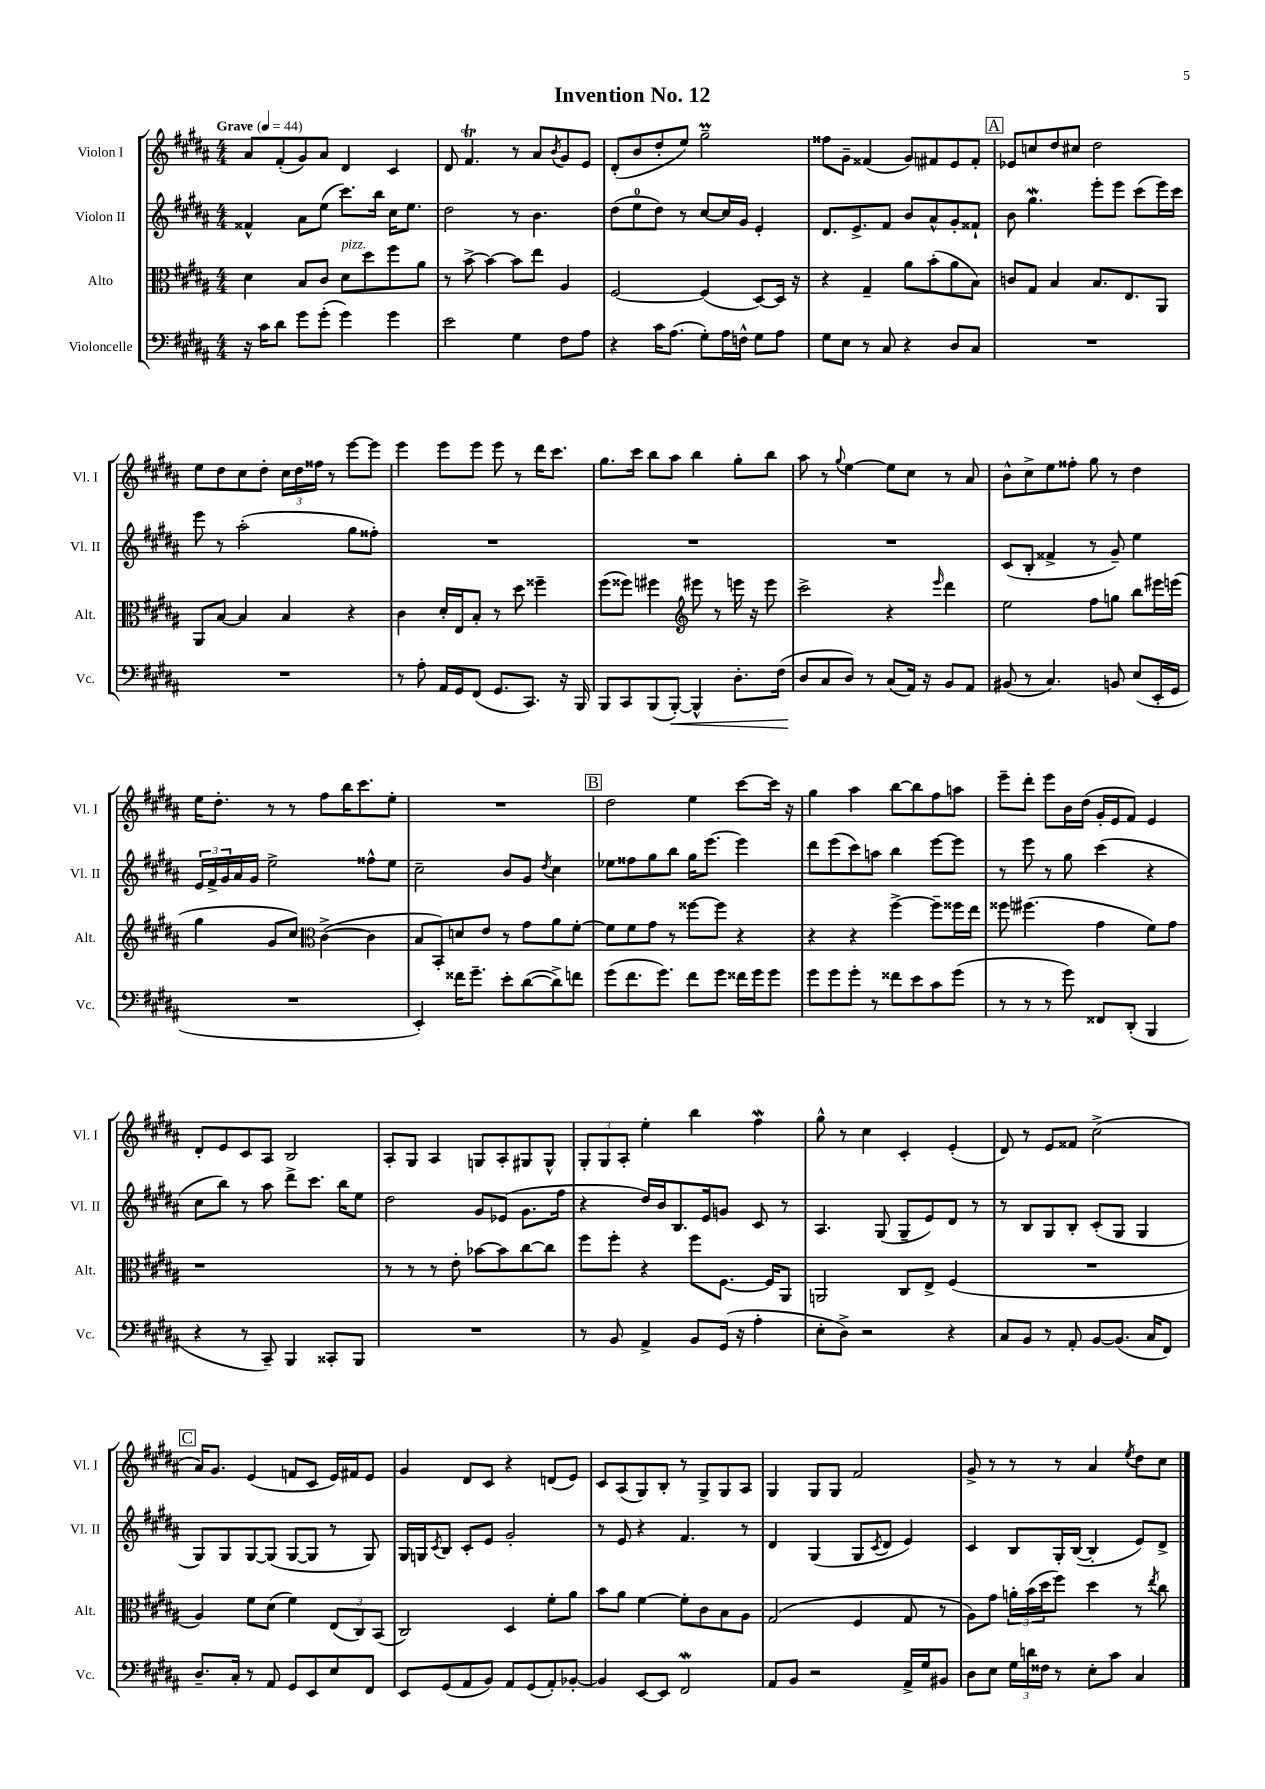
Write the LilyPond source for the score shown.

\header { title = "Invention No. 12" }
<<
\new StaffGroup <<
\new Staff = "s0" \with { instrumentName = "Violon I" shortInstrumentName = "Vl. I" } {
    \clef treble \key b \major \numericTimeSignature \time 4/4 \tempo "Grave" 4 = 44
    ais'8 fis'8-.( gis'8) ais'8 dis'4 cis'4 |
    dis'8 fis'4.\trill r8 ais'8 \acciaccatura { b'8 } gis'8 e'8 |
    dis'8-.( b'8 dis''8-. e''8) gis''2--\prall |
    fisis''8 gis'8-- fisis'4( gis'8) fis'8 e'8 fis'8-. |
    \mark \markup { \box "A" } ees'8 c''8 dis''8 cis''8 dis''2 |
    e''8 dis''8 cis''8 dis''8-. \tuplet 3/2 { cis''16 dis''16 fisis''16 } r8 e'''8~ e'''8 |
    e'''4 e'''8 e'''8 e'''8 r8 dis'''16 cis'''8. |
    gis''8. cis'''16 b''8 ais''8 b''4 gis''8-. b''8 |
    ais''8 r8 \appoggiatura { gis''8 } e''4~ e''8 cis''8 r8 ais'8 |
    b'8-^ cis''8-> e''8 fisis''8-. gis''8 r8 dis''4 |
    e''16 dis''8.-. r8 r8 fis''8 b''16 cis'''8. e''8-. |
    R1 |
    \mark \markup { \box "B" } dis''2 e''4 cis'''8~ cis'''16 r16 |
    gis''4 ais''4 b''8~ b''8 fis''8 a''8 |
    e'''8-- dis'''8-. e'''8 b'16 dis''16( gis'16-. e'16 fis'8) e'4 |
    dis'8-. e'8 cis'8 ais8 b2 |
    ais8-. gis8 ais4 g8 ais8-. gis8 gis8-^ |
    \tuplet 3/2 { gis8-. gis8 ais8-. } e''4-. b''4 fis''4\mordent |
    gis''8-^ r8 cis''4 cis'4-. e'4-.( |
    dis'8) r8 e'8 fisis'8 cis''2->( |
    \mark \markup { \box "C" } ais'16) gis'8. e'4( f'8 cis'8 e'16) fis'16 e'8 |
    gis'4 dis'8 cis'8 r4 d'8( e'8) |
    cis'8 ais8( gis8) b8-. r8 gis8-> gis8 ais8 |
    gis4 gis8 gis8 fis'2 |
    gis'8-> r8 r8 r8 ais'4 \acciaccatura { e''8 } dis''8 cis''8 \bar "|." |
}
\new Staff = "s1" \with { instrumentName = "Violon II" shortInstrumentName = "Vl. II" } {
    \clef treble \key b \major \numericTimeSignature \time 4/4
    fisis'4-^ ais'8 e''8( cis'''8.) b''16 cis''16 e''8. |
    dis''2 r8 b'4. |
    dis''8( e''8-0 dis''8) r8 cis''8~ cis''16 gis'16 e'4-. |
    dis'8. e'8.-> fis'8 b'8 ais'8-^ gis'8-. fisis'8-! |
    \mark \markup { \box "A" } b'8 gis''4.\mordent e'''8-. e'''8 cis'''8( e'''16) cis'''16 |
    e'''8 r8 ais''2-.( gis''8 fisis''8-.) |
    R1 |
    R1 |
    R1 |
    cis'8( b8-. fisis'4-> r8 gis'8--) e''4 |
    \tuplet 3/2 { e'16 fis'16-> gis'16 } ais'16 gis'16 e''2-> fisis''8-^ e''8 |
    cis''2-- b'8 gis'8 \acciaccatura { dis''8 } cis''4 |
    \mark \markup { \box "B" } ees''8 fisis''8 gis''8 b''8 gis''16 e'''8.~ e'''4 |
    dis'''8 e'''8( cis'''8) a''8 b''4 e'''8~ e'''8 |
    r8 e'''8 r8 gis''8 cis'''4( r4 |
    cis''8 b''8) r8 ais''8 dis'''8-> cis'''8. b''16 e''8 |
    dis''2 gis'8 ees'8( gis'8. fis''16 |
    r4 dis''16) b'16 b8. e'16 g'8 cis'8 r8 |
    ais4. gis8( gis8-- e'8) dis'8 r8 |
    r8 b8 gis8 b8-. cis'8-.( gis8 gis4 |
    \mark \markup { \box "C" } gis8) gis8 gis8~ gis8( gis8~ gis8 r8 gis8) |
    gis16 g16 \acciaccatura { cis'8 } b8 cis'8-. e'8 gis'2-. |
    r8 e'8 r4 fis'4. r8 |
    dis'4 gis4( gis8 \acciaccatura { cis'8 } dis'8 e'4) |
    cis'4 b8 gis16-. b16~( b4-. e'8) dis'8-> \bar "|." |
}
\new Staff = "s2" \with { instrumentName = "Alto" shortInstrumentName = "Alt." } {
    \clef alto \key b \major \numericTimeSignature \time 4/4
    dis'4 b8 cis'8 dis'8^\markup { \italic "pizz." } dis''8 fis''8 ais'8 |
    r8 b'8~-> b'4~ b'8 e''8 ais4 |
    fis2~ fis4( dis8~) dis16 r16 |
    r4 gis4-- ais'8 b'8-.( ais'8 b8) |
    \mark \markup { \box "A" } c'8 gis8 b4 b8. e8. ais,8 |
    ais,8 b8~ b4 b4 r4 |
    cis'4 dis'16-. e16 b8-. r8 dis''8 fisis''4-- |
    fis''8( fisis''8) fis''4 \clef treble eis'''8 r8 e'''16 r16 e'''8 |
    cis'''2-> r4 \grace { e'''16 } dis'''4 |
    e''2 fis''8 g''8 b''8 eis'''16 e'''16( |
    gis''4 gis'8 cis''8) \clef alto cis'4~->( cis'4 |
    b8 b,8-.) d'8 e'8 r8 gis'8 ais'8 fis'8~-. |
    \mark \markup { \box "B" } fis'8 fis'8 gis'8 r8 fisis''8~ fisis''8 r4 |
    r4 r4 fis''4~-> fis''8-- fisis''16 e''16 |
    fisis''8 fis''4.( gis'4 fis'8) gis'8 |
    r1 |
    r8 r8 r8 e'8-. bes'8~ bes'8 cis''8~ cis''8 |
    fis''8 fis''8-. r4 fis''8 fis8.~ fis16 ais,8 |
    a,2 cis8 e8-> fis4( |
    R1 |
    \mark \markup { \box "C" } ais4) fis'8 dis'8( fis'4) \tuplet 3/2 { e8( cis8) b,8( } |
    cis2) dis4 fis'8-. ais'8 |
    b'8 ais'8 fis'4~ fis'8-. cis'8 b8 ais8 |
    gis2( fis4 gis8 r8 |
    ais8) gis'8 \tuplet 3/2 { a'16-. b'16( dis''16 } fis''8) dis''4 r8 \acciaccatura { e''8 } cis''8 \bar "|." |
}
\new Staff = "s3" \with { instrumentName = "Violoncelle" shortInstrumentName = "Vc." } {
    \clef bass \key b \major \numericTimeSignature \time 4/4
    r16 cis'16 dis'8 gis'8 gis'8-.( gis'4) gis'4 |
    e'2 gis4 fis8 ais8 |
    r4 cis'16 ais8.( gis8-.) ais16 f16-^ gis8 ais8 |
    gis8 e8 r8 cis8 r4 dis8 cis8 |
    \mark \markup { \box "A" } R1 |
    R1 |
    r8 ais8-. ais,16 gis,16 fis,8( gis,8. cis,8.) r16 b,,16 |
    b,,8 cis,8 b,,8( b,,8~-.\<) b,,4-^ dis8.-. fis16( |
    dis8\! cis8 dis8) r8 cis8( ais,16) r16 b,8 ais,8 |
    bis,8( r8 cis4.) b,8 e8( e,16-. gis,16 |
    R1 |
    e,4-.) fisis'16 gis'8.-- e'8-. dis'8~( dis'8->) f'8 |
    \mark \markup { \box "B" } gis'8( fis'8. gis'8.) fis'8 gis'8 fisis'16 gis'16 gis'8 |
    gis'8 gis'8 gis'8-. r8 fisis'8 e'8 cis'8 gis'8( |
    r8 r8 r8 gis'8) fisis,8 dis,8-.( b,,4 |
    r4 r8 cis,8--) b,,4 cisis,8-. b,,8 |
    R1 |
    r8 b,8 ais,4-> b,8 gis,16( r16 ais4-. |
    e8-. dis8->) r2 r4 |
    cis8 b,8 r8 ais,8-. b,8~ b,8.( cis16 fis,8) |
    \mark \markup { \box "C" } dis8.-- cis16-. r8 ais,8 gis,8 e,8 e8 fis,8 |
    e,8 gis,8( ais,8 b,8) ais,8 gis,8( ais,8-.) bes,8~-. |
    bes,4 e,8~ e,8 fis,2\mordent |
    ais,8 b,8 r2 ais,16-> gis16 bis,8 |
    dis8 e8 \tuplet 3/2 { gis16 d'16 fisis16 } r8 e8-. cis'8 cis4 \bar "|." |
}
>>
>>
\layout { \context { \Score \remove "Bar_number_engraver" } }
